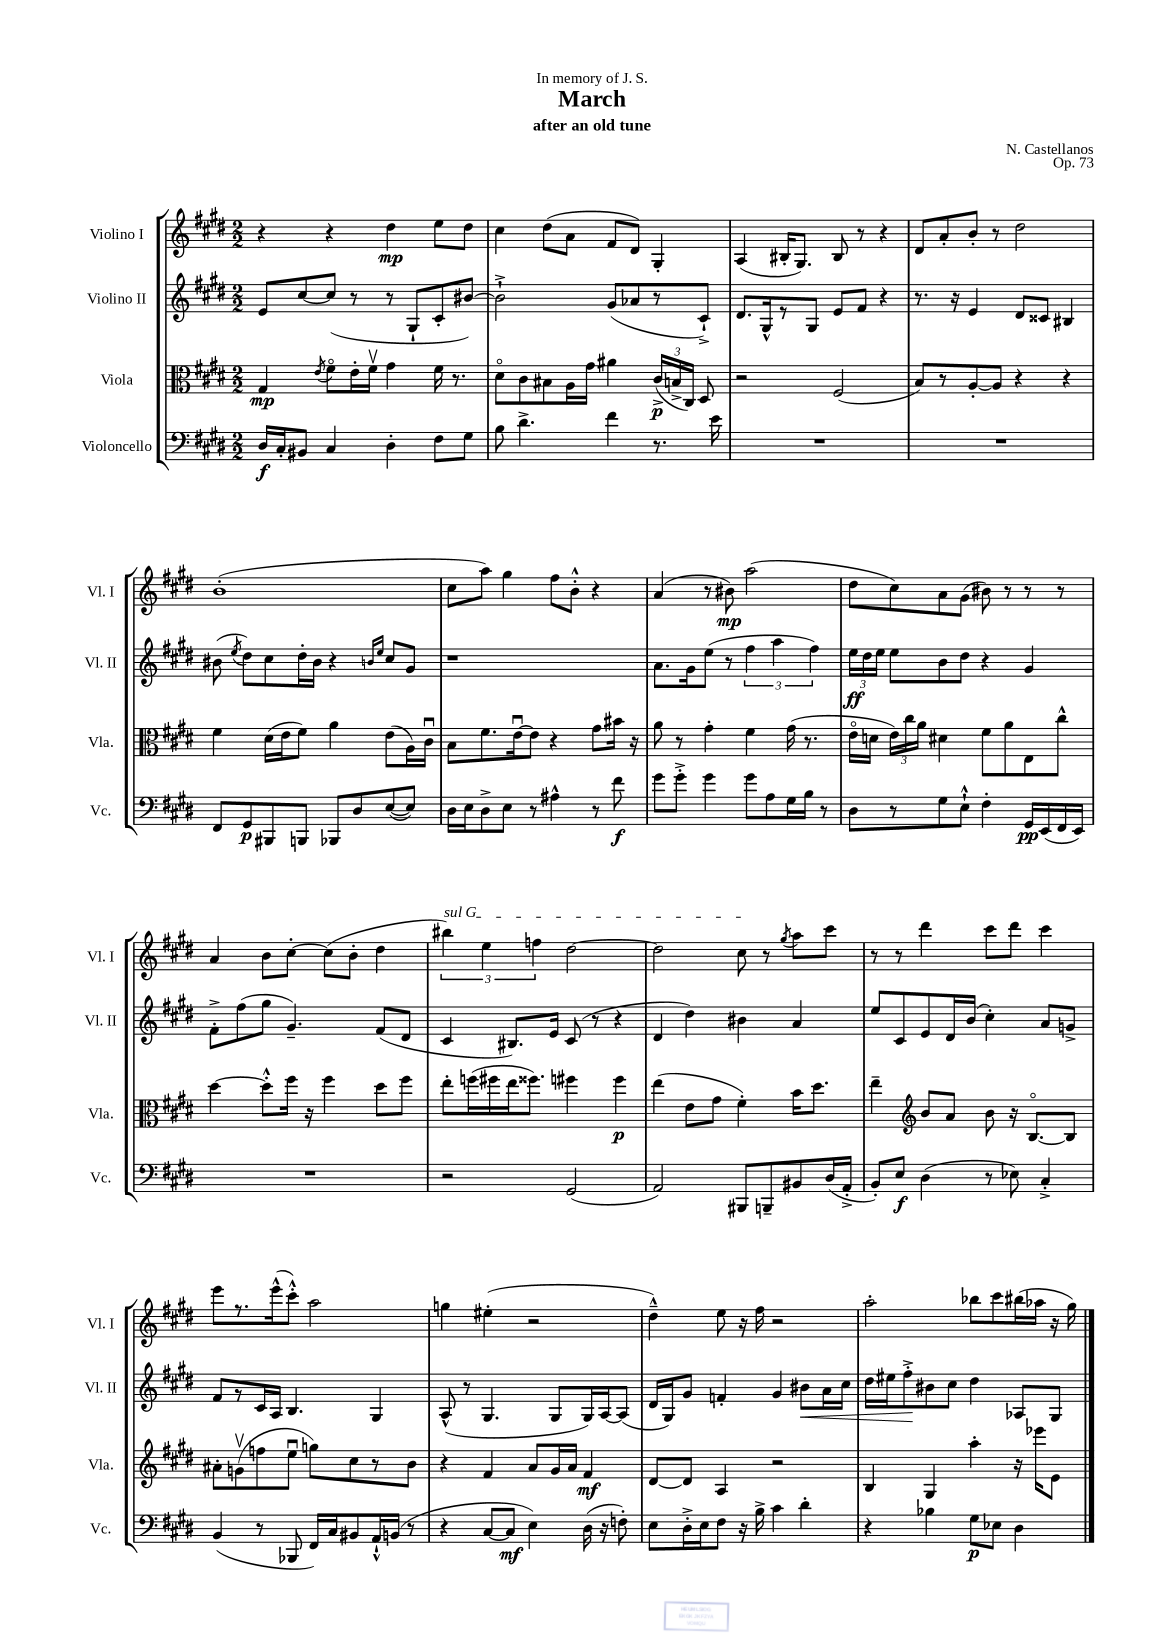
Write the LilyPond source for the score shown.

\header { title = "March" composer = "N. Castellanos" subtitle = "after an old tune" dedication = "In memory of J. S." opus = "Op. 73" }
<<
\new StaffGroup <<
\new Staff = "s0" \with { instrumentName = "Violino I" shortInstrumentName = "Vl. I" } {
    \clef treble \key e \major \numericTimeSignature \time 2/2
    \autoBeamOff r4 r4 dis''4\mp e''8[ dis''8] |
    cis''4 dis''8[( a'8] fis'8[ dis'8]) gis4-. |
    a4( bis16[-. gis8.]) bis8 r8 r4 |
    dis'8[ a'8-. b'8]-. r8 dis''2 |
    b'1-.( |
    cis''8[ a''8]) gis''4 fis''8[ b'8]-.-^ r4 |
    a'4( r8 bis'8\mp) a''2( |
    dis''8[ cis''8) a'8 gis'8]( bis'8) r8 r8 r8 |
    a'4 b'8[ cis''8]~-. cis''8[( b'8]-. dis''4 |
    \tuplet 3/2 { \once \override TextSpanner.bound-details.left.text = \markup { \italic "sul G" } bis''4\startTextSpan) e''4 f''4 } dis''2~ |
    dis''2 cis''8\stopTextSpan r8 \acciaccatura { gis''8 } a''8[ cis'''8] |
    r8 r8 dis'''4 cis'''8[ dis'''8] cis'''4 |
    e'''8[ r8. e'''16-^( cis'''8]-.-^) a''2 |
    g''4 eis''4-.( r2 |
    dis''4---^) e''8 r16 fis''16 r2 |
    a''2-. bes''8[ cis'''8 bis''16( aes''16] r16 gis''16) \bar "|." |
}
\new Staff = "s1" \with { instrumentName = "Violino II" shortInstrumentName = "Vl. II" } {
    \clef treble \key e \major \numericTimeSignature \time 2/2
    \autoBeamOff e'8[ cis''8~ cis''8]( r8 r8 gis8[-! cis'8-. bis'8]~) |
    bis'2-!-> gis'8[( aes'8 r8 cis'8]-!->) |
    dis'8.[ gis16-^ r8 gis8] e'8[ fis'8] r4 |
    r8. r16 e'4 dis'8[ cisis'8] bis4 |
    bis'8( \acciaccatura { e''8 } dis''8[) cis''8 dis''16-. bis'16] r4 \grace { b'16[ e''16] } cis''8[ gis'8] |
    r1 |
    a'8.[ gis'16 e''8]( r8 \tuplet 3/2 { fis''4 a''4 fis''4) } |
    \tuplet 3/2 { e''16[\ff dis''16 e''16] } e''8[ b'8 dis''8] r4 gis'4 |
    fis'8[-.-> fis''8( gis''8] gis'4.--) fis'8[( dis'8] |
    cis'4 bis8.[) e'16] cis'8( r8 r4 |
    dis'4 dis''4) bis'4 a'4 |
    e''8[ cis'8 e'8 dis'16 b'16]( cis''4-.) a'8[ g'8]-> |
    fis'8[ r8 cis'16 a16] b4. gis4 |
    a8-^( r8 gis4. gis8[ gis16) a16~ a8]( |
    dis'16[ gis16) gis'8] f'4-. gis'4 bis'8[\< a'16 cis''16] |
    dis''16[ eis''16 fis''8-.->\! bis'8 cis''8] dis''4 aes8[ gis8] \bar "|." |
}
\new Staff = "s2" \with { instrumentName = "Viola" shortInstrumentName = "Vla." } {
    \clef alto \key e \major \numericTimeSignature \time 2/2
    \autoBeamOff gis4\mp \acciaccatura { e'8 } fis'8[\flageolet e'16-. fis'16]\upbow gis'4 fis'16 r8. |
    dis'8[\flageolet cis'8 bis8 a16 gis'16] ais'4 \tuplet 3/2 { cis'16[->\p( b16-> cis16]) } dis8 |
    r2 fis2( |
    b8[) r8 a8~-. a8] r4 r4 |
    fis'4 dis'16[( e'16 fis'8]) a'4 e'8[( a16) cis'16]\downbow |
    b8[ fis'8. e'16~\downbow e'8] r4 gis'8[ bis'16] r16 |
    a'8 r8 gis'4-. fis'4 gis'16( r8. |
    e'16[\flageolet d'16] \tuplet 3/2 { e'16[) cis''16 a'16] } dis'4 fis'8[ a'8 e8 cis''8]-^ |
    dis''4~ dis''8[-.-^ fis''16] r16 fis''4 dis''8[ fis''8] |
    e''8[-. f''16( fis''16 e''16 fisis''8.]) fis''4 fis''4\p |
    e''4( e'8[ gis'8] fis'4-.) b'16[ dis''8.] |
    e''4-- \clef treble b'8[ a'8] b'8 r16 b8.[~\flageolet b8] |
    ais'8[-. g'8\upbow( f''8 e''8]\downbow g''8[) cis''8 r8 b'8] |
    r4 fis'4 a'8[ gis'16 a'16] fis'4\mf |
    dis'8[~ dis'8] a4 r2 |
    b4 gis4 a''4-. r16 ees'''16[ e'8] \bar "|." |
}
\new Staff = "s3" \with { instrumentName = "Violoncello" shortInstrumentName = "Vc." } {
    \clef bass \key e \major \numericTimeSignature \time 2/2
    \autoBeamOff dis16[\f cis16-. bis,8] cis4 dis4-. fis8[ gis8] |
    b8 dis'4.-> fis'4 r8. e'16 |
    R1 |
    R1 |
    fis,8[ gis,8\p bis,,8 b,,8] bes,,8[ dis8 e8~( e8]) |
    dis16[ e16 dis8-> e8] r8 ais4-^ r8 fis'8\f |
    gis'8[ gis'8]-.-> gis'4 gis'8[ a8 gis16 b16] r8 |
    dis8[ r8 gis8 e8]-!-^ fis4-. gis,16[\pp e,16( fis,16 e,16]) |
    R1 |
    r2 gis,2( |
    a,2) bis,,8[ b,,8-- bis,8 dis16( a,16]-.-> |
    b,8[-.) e8]\f dis4( r8 ees8) cis4-.-> |
    b,4( r8 bes,,8 fis,16[) cis16 bis,8 a,16-!-^ b,16]( r8 |
    r4 cis8[~ cis8]\mf e4) dis16( r16 f8-.) |
    e8[ dis16-.-> e16 fis8] r16 b16-> cis'4 dis'4-. |
    r4 bes4 gis8[\p ees8] dis4 \bar "|." |
}
>>
>>
\layout { \context { \Score \remove "Bar_number_engraver" } }
